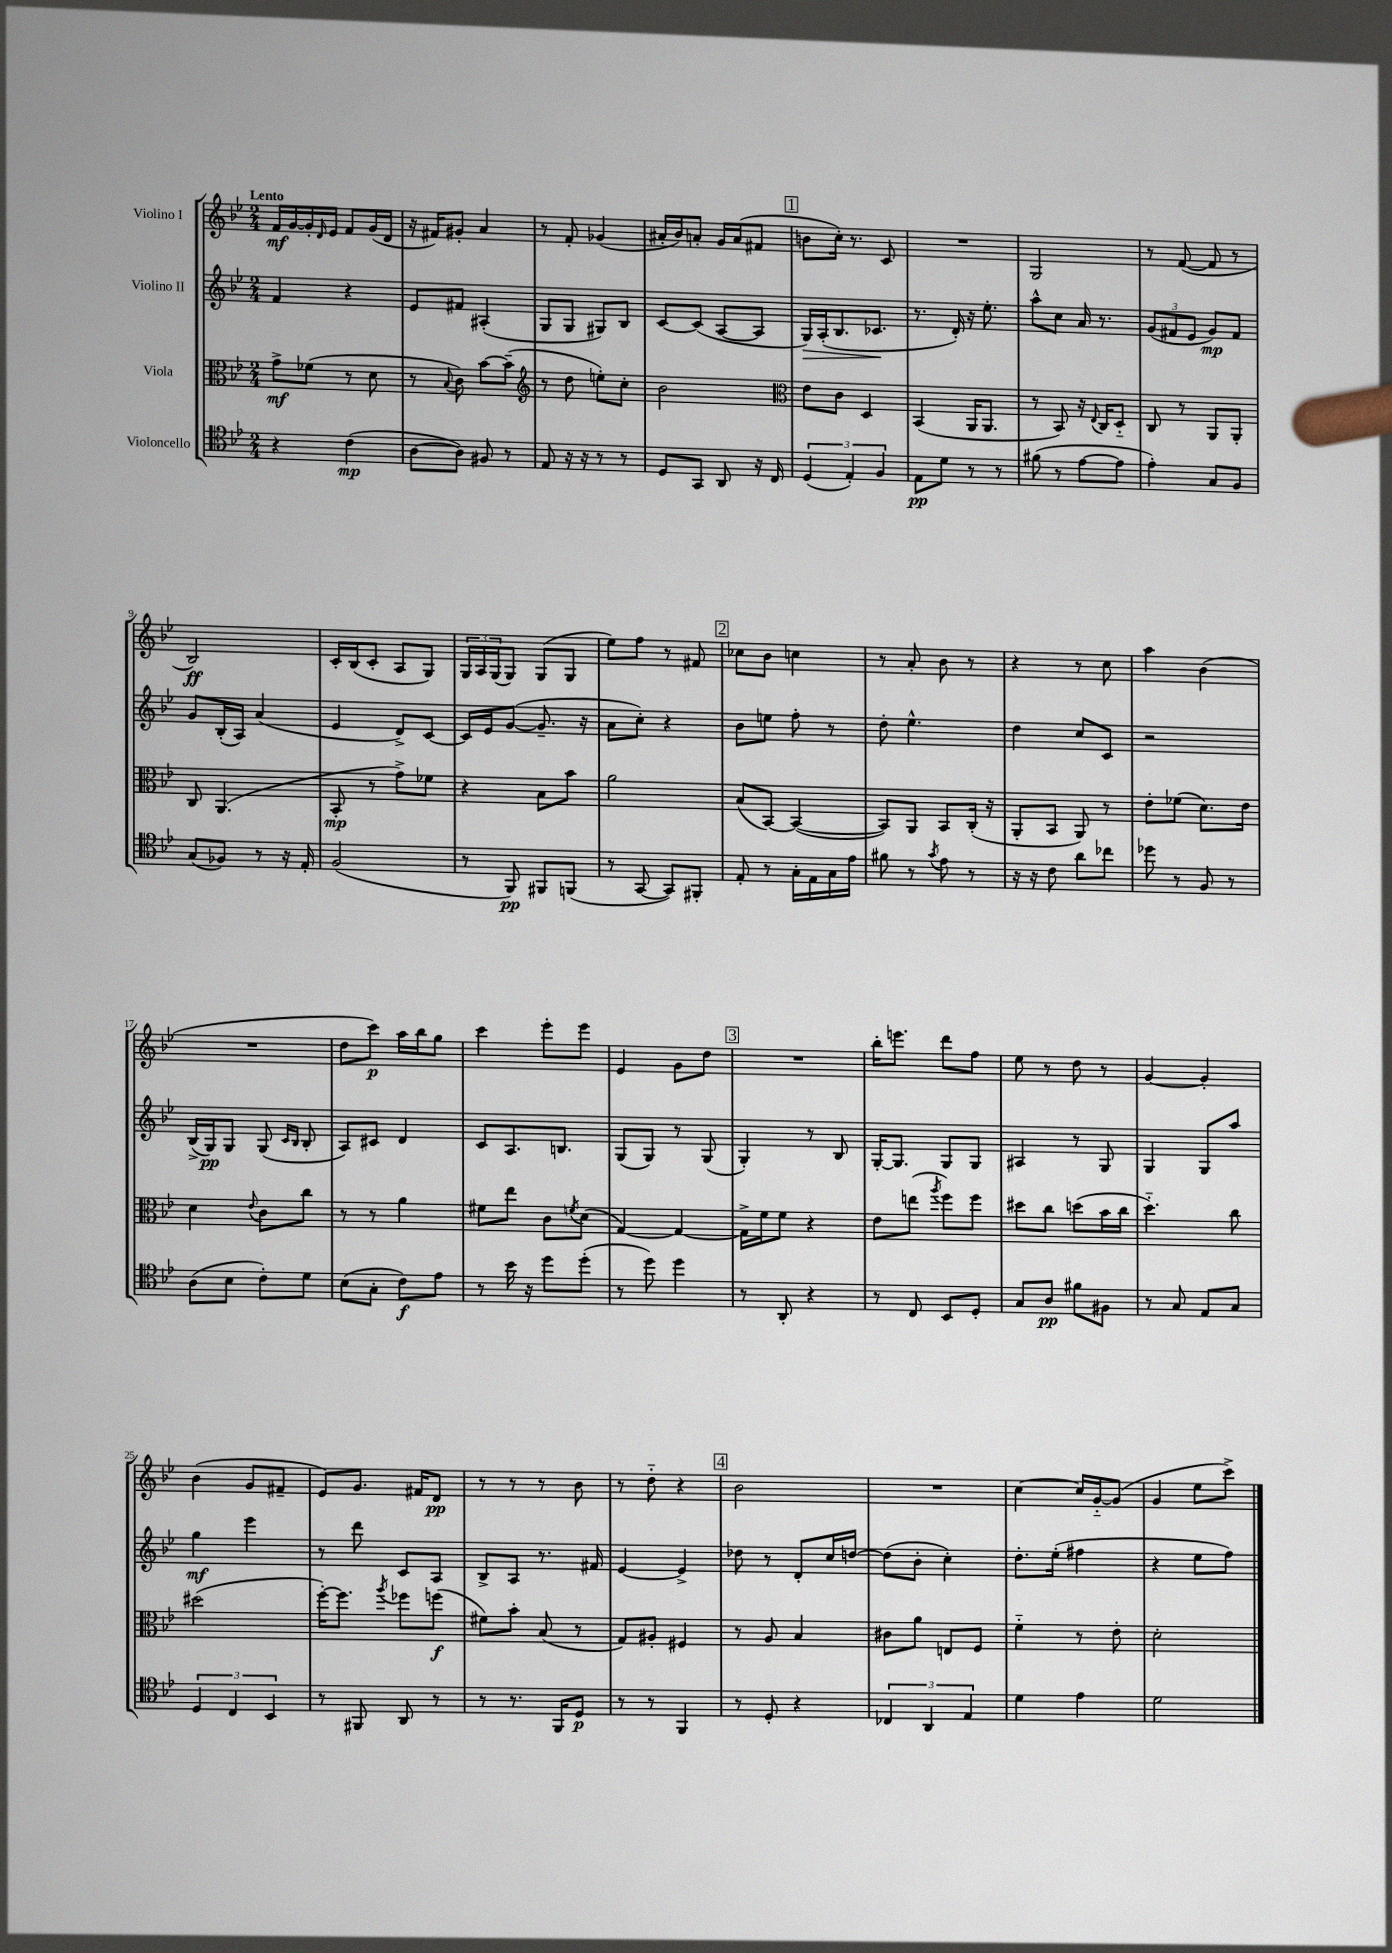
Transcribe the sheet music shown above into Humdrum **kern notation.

**kern	**kern	**kern	**kern
*staff4	*staff3	*staff2	*staff1
*clefC4	*clefC3	*clefG2	*clefG2
*k[b-e-]	*k[b-e-]	*k[b-e-]	*k[b-e-]
*M2/4	*M2/4	*M2/4	*M2/4
4r	8g^\L	4f/	16f/LL
.	.	.	[16g/
.	(8f-\J	.	16g'/]
.	.	.	16qqd/
.	.	.	16e-/JJ
(4c\	8r	4r	8f/L
.	8d\	.	(16g/L
.	.	.	16d/JJ
=	=	=	=
[8A\L	8r	8e-/L	16r
.	.	.	16f#/LK)
.	8qqB-/	.	.
8A\]J)	8c\)	8f#/J	8g#'/J
8F#/	[8b-\L	(4A#'/	4a/
8r	(8b-~\]J	.	.
=	=	=	=
*	*clefG2	*	*
8E-/	8r	8G/L	8r
16r	8dd\	8G/J	8f'/
16r	.	.	.
8r	8ee'\L)	8G#/L)	(4g-/
8r	8cc'\J	8B-/J	.
=	=	=	=
8D/L	2b-\	[8c/L	16a#'/LL
.	.	.	16b-/J)
8GG/J	.	(8c/]J	8a'/J
8AA/	.	[8A/L	16g/LL
.	.	.	(16a/J
16r	.	8A/]J	8f#/J
16C/	.	.	.
=	=	=	=
*	*clefC3	*	*
(6D/	8e-\L	16G/LL)	8b\L
.	.	(16A'/J	.
.	8c\J	8.B-/	16cc'\Jk)
6E-'/)	.	.	.
.	.	.	8.r
.	4D/	.	.
.	.	8.c-/J	.
6F/	.	.	.
.	.	.	8c/
=	=	=	=
8E-\L	(4BB-/	8.r	2r
8d\J	.	.	.
.	.	16d'/)	.
8r	16AA/LK	16r	.
.	8.AA/J	8.ee-'\	.
8r	.	.	.
=	=	=	=
(8f#\	8r	8aa^^\L	2G/
8r	8BB-/)	8cc\J	.
[8e-\L	16r	16a/	.
.	8qqE-/	.	.
.	16C/LK	8.r	.
8e-\]J	8D'~/J	.	.
=	=	=	=
4e-'\)	8C/	(12g/L	8r
.	.	12f#/	.
.	8r	.	([8f/
.	.	12e-/J	.
8G/L	8AA/L	8g/L)	8f/]
8F/J	8AA'/J	8f#/J	8r
=	=	=	=
(8G/L	8C/	8g/L	2B-/)
8F-/J)	(4.AA/	(16B-'/L	.
.	.	16A/JJ)	.
8r	.	(4a/	.
16r	.	.	.
16E-'/	.	.	.
=	=	=	=
(2F/	8BB-'/	4e-/	16c'/LL
.	.	.	(16B-/J
.	8r	.	8c'/J
.	8g^\L)	8d^/L)	8A/L
.	8f-\J	[8c/J	8G/J)
=	=	=	=
8r	4r	16c/]LL	24G/LL
.	.	.	24A/
.	.	16e-/J	.
.	.	.	(24G/J
8FF/)	.	([8g/J	8G/J)
8FF#/L	8B-\L	8.g~/]	(8G/L
(8FF/J	8b-\J	.	8G/J
.	.	16r	.
=	=	=	=
8r	2a\	8a\L	8ee-\L)
[8GG/	.	8cc'\J)	8ff\J
8GG/]L)	.	4r	8r
8FF#'/J	.	.	8f#/
=	=	=	=
8E-'/	(8B-/L	8b-\L	8cc-\L
8r	[8BB-/J)	8ee\J	8b-\J
16G'\LL	(4BB-/_	8ff'\	4cc\
16E-\	.	.	.
16G\	.	8r	.
16e-\JJ	.	.	.
=	=	=	=
8f#\	8BB-/]L)	8dd'\	8r
8r	8AA/J	4.ee-^^\	8a'/
8qg/	.	.	.
8e-\	8BB-/L	.	8b-\
8r	(16C'/Jk	.	8r
.	16r	.	.
=	=	=	=
16r	8AA'/L	4dd\	4r
16r	.	.	.
8c\	8BB-/J	.	.
8a\L	8AA/)	8cc/L	8r
8cc-\J	8r	8c/J	8cc\
=	=	=	=
8dd-\	8e-'\L	2r	4aa\
8r	(8f-\J	.	.
8F/	8.d\L)	.	(4b-\
8r	.	.	.
.	16e-\Jk	.	.
=	=	=	=
(8A\L	4d\	(16B-^/LL	2r
.	.	16G/J)	.
8B-\J	.	8G/J	.
.	8qqe-/	.	.
8c'\L)	8c\L	(8G/	.
.	.	16qqc/LL	.
.	.	16qqB-/JJ	.
8d\J	8cc\J	8B-'/	.
=	=	=	=
(8B-\L	8r	8A/L)	8dd\L
8G'\J	8r	8c#/J	8ccc\J)
8c\L)	4a\	4d/	16aa\LL
.	.	.	16bb-\J
8e-\J	.	.	8gg\J
=	=	=	=
8r	8f#\L	8c/L	4ccc\
16b-\	8ee-\J	8.A/	.
16r	.	.	.
8dd\L	8c\L	.	8eee-'\L
.	.	8.B/J	.
.	8qf/	.	.
(8dd'\J	(8d\J	.	8eee-\J
=	=	=	=
8r	[4G/)	(8G/L	4e-/
8dd\)	.	8G/J)	.
4dd\	4G/_	8r	8g\L
.	.	(8G/	8dd\J
=	=	=	=
8r	16G^\]LL	4G'/)	2r
.	16f\J	.	.
8AA'/	8f\J	.	.
4r	4r	8r	.
.	.	8B-/	.
=	=	=	=
8r	8e-\L	[16G'/LK	16bb-'\LK
.	.	8.G/]J	8.eee\J
8C/	(8ee\J	.	.
.	8qaa/	.	.
8BB-/L	8ff\L)	8G/L	8ddd\L
8D'/J	8ff\J	8G/J	8ff\J
=	=	=	=
8G/L	8dd#\L	4A#/	8ee-\
8A/J	8cc\J	.	8r
8f#\L	(8dd\L	8r	8dd\
8F#\J	16b-\L	8G/	8r
.	16cc\JJ	.	.
=	=	=	=
8r	4.dd'~\)	4G/	[4g/
8G/	.	.	.
8E-/L	.	8G/L	4g'/]
8G/J	8cc\	8aa/J	.
=	=	=	=
6D/	(2dd#\	4gg\	(4b-\
6C/	.	.	.
.	.	4eee-\	8g/L
6BB-/	.	.	.
.	.	.	8f#~/J
=	=	=	=
8r	[16ff'\LK)	8r	8e-/L)
.	8.ff\]J	.	.
8FF#/	.	8ddd\	8.g/J
.	8qaa/	.	.
8AA/	8ff-\L	8c/L	.
.	.	.	16f#/LK
8r	(8ff\J	8A/J	8d/J
=	=	=	=
8r	8f#\L)	8B-^/L	8r
8.r	8b-'\J	8A/J	8r
.	(8B-/	8.r	8r
16FF/LK	.	.	.
8D/J	8r	.	8b-\
.	.	16f#/	.
=	=	=	=
8r	8G/L)	[4e-/	8r
8r	8A#'/J	.	8dd'~\
4FF/	4F#/	4e-^/]	4r
=	=	=	=
8r	8r	8dd-\	2b-\
8D'/	8A/	8r	.
4r	4B-/	8d'/L	.
.	.	16cc/L	.
.	.	[16dd/JJ	.
=	=	=	=
6C-/	8c#\L	(8dd\]L	2r
.	8a\J	8b-'\J	.
6AA/	.	.	.
.	8E/L	4cc'\)	.
6E-/	.	.	.
.	8F/J	.	.
=	=	=	=
4d\	4f'~\	8.dd'\L	[4cc\
.	.	(16ee-'\Jk	.
4e-\	8r	4ff#\	16cc/]LL
.	.	.	[16g'~/J
.	8e-'\	.	(8g/]J
=	=	=	=
2d\	2d'\	4r	4g/
.	.	8ee-\L	8ee-\L
.	.	8ff\J)	8ccc^\J)
==	==	==	==
*-	*-	*-	*-
